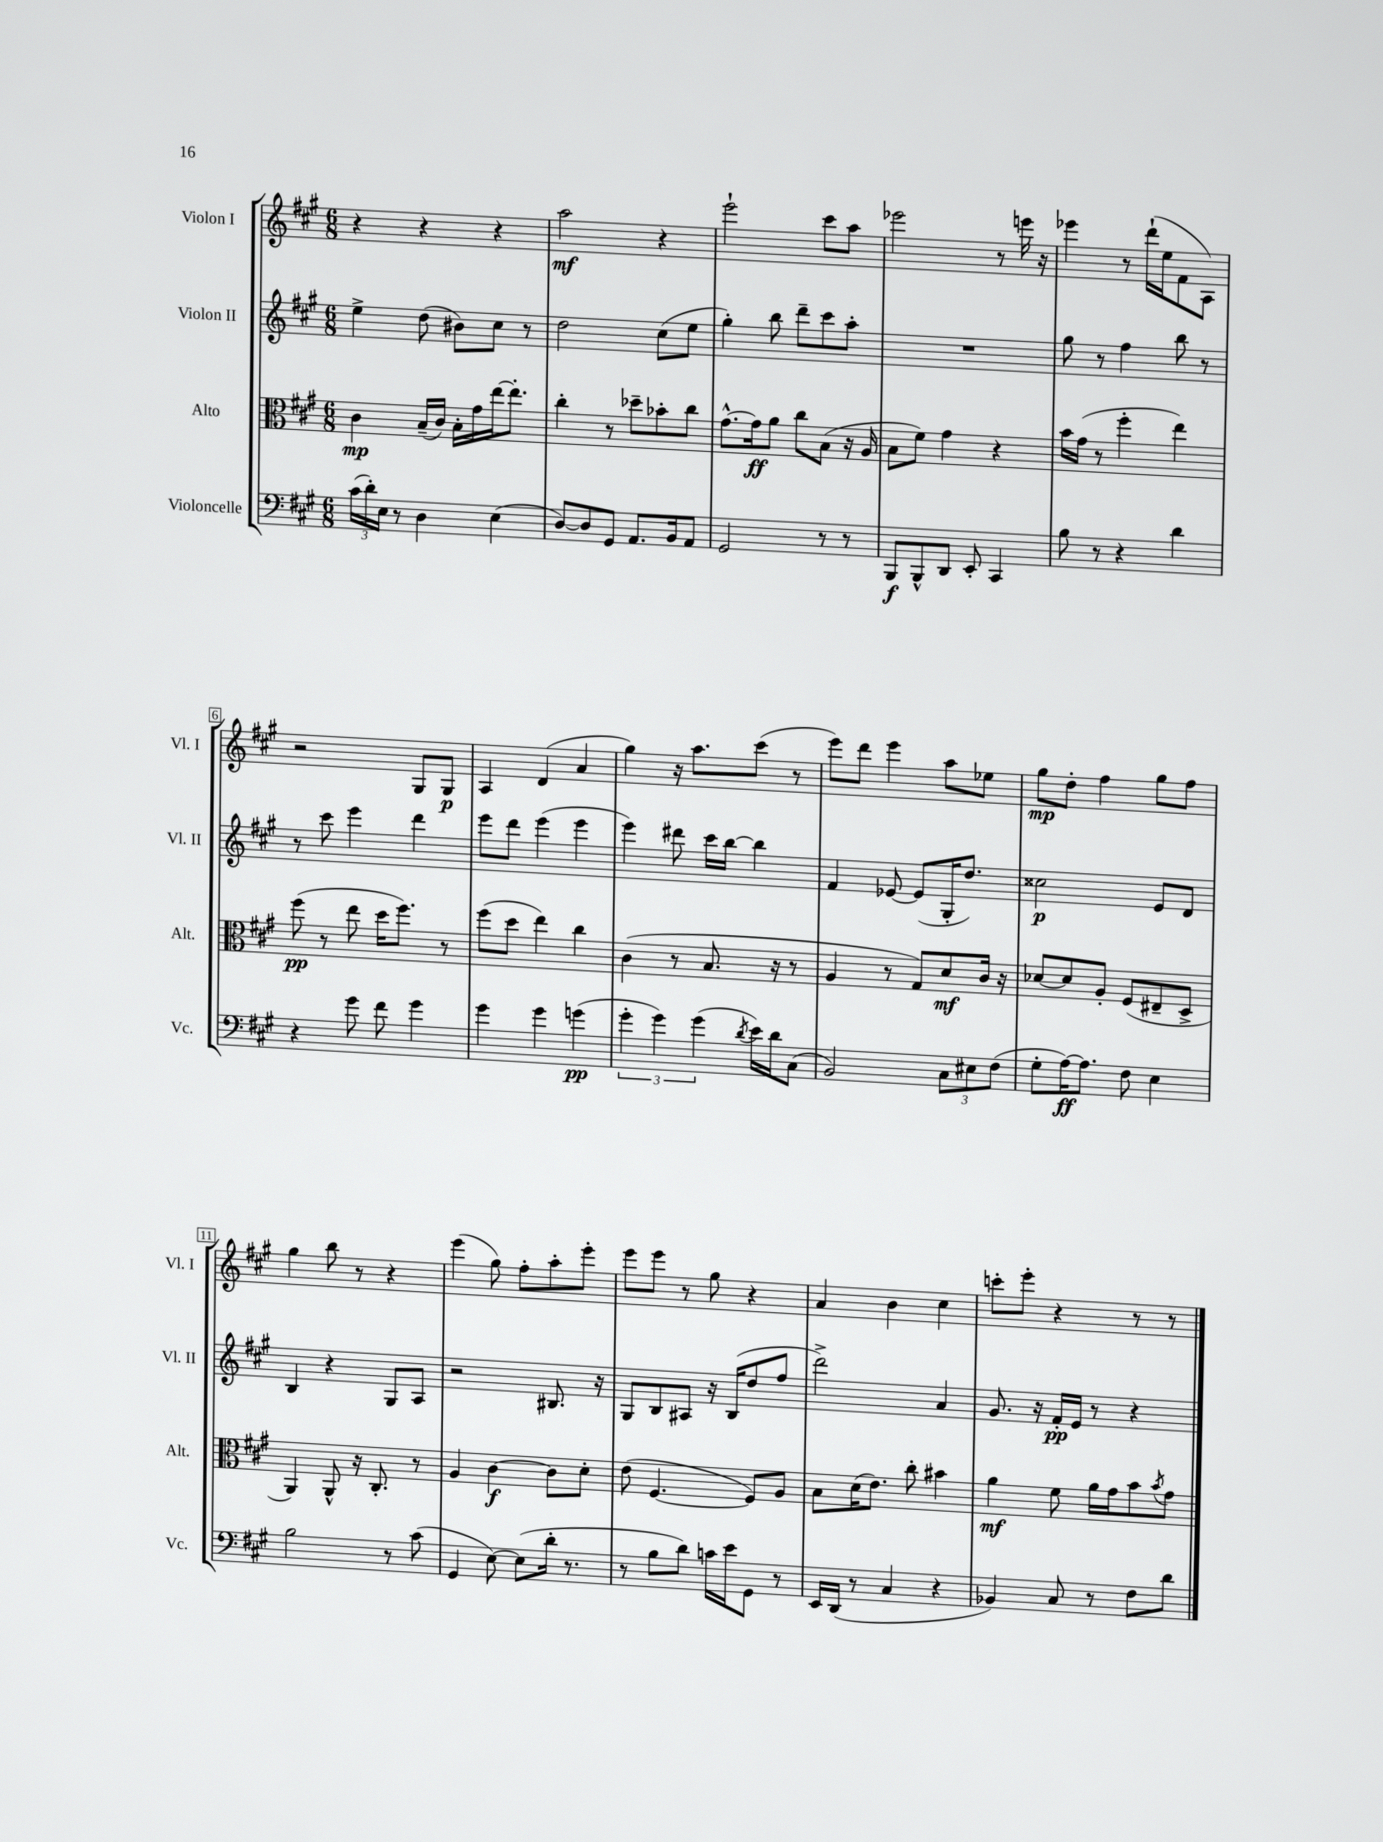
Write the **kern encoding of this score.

**kern	**kern	**kern	**kern
*staff4	*staff3	*staff2	*staff1
*clefF4	*clefC3	*clefG2	*clefG2
*k[f#c#g#]	*k[f#c#g#]	*k[f#c#g#]	*k[f#c#g#]
*M6/8	*M6/8	*M6/8	*M6/8
(24c#	4c#	4ee^	4r
24d')	.	.	.
24E	.	.	.
8r	.	.	.
4D	(16B~	(8dd	4r
.	16c#)	.	.
.	16B'	8b#)	.
.	16g#	.	.
(4E	[16ee	8cc#	4r
.	8.ee']	.	.
.	.	8r	.
=	=	=	=
[8D)	4cc#'	2dd	2aa
8D]	.	.	.
8GG#	8r	.	.
8.AA	8dd-~	.	.
.	8b-'	(8cc#	4r
16BB	.	.	.
8AA	8cc#	8ee	.
=	=	=	=
2GG#	[8.g#^^	4gg#')	2eee`
.	16g#]	.	.
.	8a	8bb	.
.	8cc#	8ddd~	.
8r	(8B	8ccc#	8ccc#
8r	16r	8aa'	8aa
.	16A	.	.
=	=	=	=
8BBB	8B	2.r	2eee-
8BBB^^	8f#)	.	.
8DD	4g#	.	.
8EE'	.	.	.
4CC#	4r	.	8r
.	.	.	16eee
.	.	.	16r
=	=	=	=
8B	16b	8gg#	4eee-
.	(16g#	.	.
8r	8r	8r	.
4r	4ff#'	4ff#	8r
.	.	.	(16ddd`
.	.	.	16ee
4d	4ee)	8bb	8f#
.	.	8r	8A)
=	=	=	=
4r	(8ff#	8r	2r
.	8r	8ccc#	.
8g#	8ee	4eee	.
8f#	16dd	.	.
.	8.ff#)	.	.
4g#	.	4ddd	8G#
.	8r	.	8G#
=	=	=	=
4g#	(8ff#	8eee	4A
.	8dd	8ddd	.
4g#	4ee)	(4eee	(4d
(4g	4cc#	4eee	4a
=	=	=	=
6g#'	(4c#	4eee)	4gg#)
6g#)	.	.	.
.	8r	8ddd#	16r
.	.	.	8.aa
(6g#	.	.	.
.	8.B	16ccc#	.
.	.	[16bb	.
8qd	.	.	.
16e)	.	4bb]	(8ccc#
16d	16r	.	.
(8C#	8r	.	8r
=	=	=	=
2BB)	4A	4f#	8eee)
.	.	.	8ddd
.	8r	[8e-	4eee
.	8G#)	(8e-]	.
12C#	8d	16G#'	8aa
.	.	8.dd)	.
12E#	.	.	.
.	16c#	.	8ee-
(12F#	.	.	.
.	16r	.	.
=	=	=	=
8G#'	[8d-	2cc##	8gg#
[16A)	8d-]	.	8dd'
8.A]	.	.	.
.	8A'	.	4ff#
8F#	(8F#	.	.
4E	8E#~	8e	8gg#
.	8D^	8d	8ff#
=	=	=	=
2B	4AA)	4B	4gg#
.	8AA^^	4r	8bb
.	16r	.	8r
.	8.C#'	.	.
8r	.	8G#	4r
(8c#	8r	8A	.
=	=	=	=
4GG#	4A	2r	(4eee
[8E)	[4c#	.	8gg#)
(8E]	.	.	8ff#'
16d'	8c#]	8.B#	8aa'
8.r	.	.	.
.	8d'	.	8eee'
.	.	16r	.
=	=	=	=
8r	(8e	8G#	8eee
8B	[4.F#	8B	8eee
8d)	.	8A#	8r
16c	.	16r	8gg#
16e	.	(16B	.
8GG#	8F#])	8dd	4r
8r	8A	8ff#	.
=	=	=	=
16EE	8B	2ddd^)	4a
(16DD	.	.	.
8r	(16d	.	.
.	8.e)	.	.
4C#	.	.	4b
.	8cc#'	.	.
4r	4b#	4a	4cc#
=	=	=	=
4BB-)	4a	8.g#	8ccc'
.	.	.	8eee'
.	.	16r	.
8C#	8f#	16f#'	4r
.	.	16e	.
8r	16a	8r	.
.	16g#	.	.
8F#	8b	4r	8r
.	8qb	.	.
8d	8g#	.	8r
==	==	==	==
*-	*-	*-	*-
